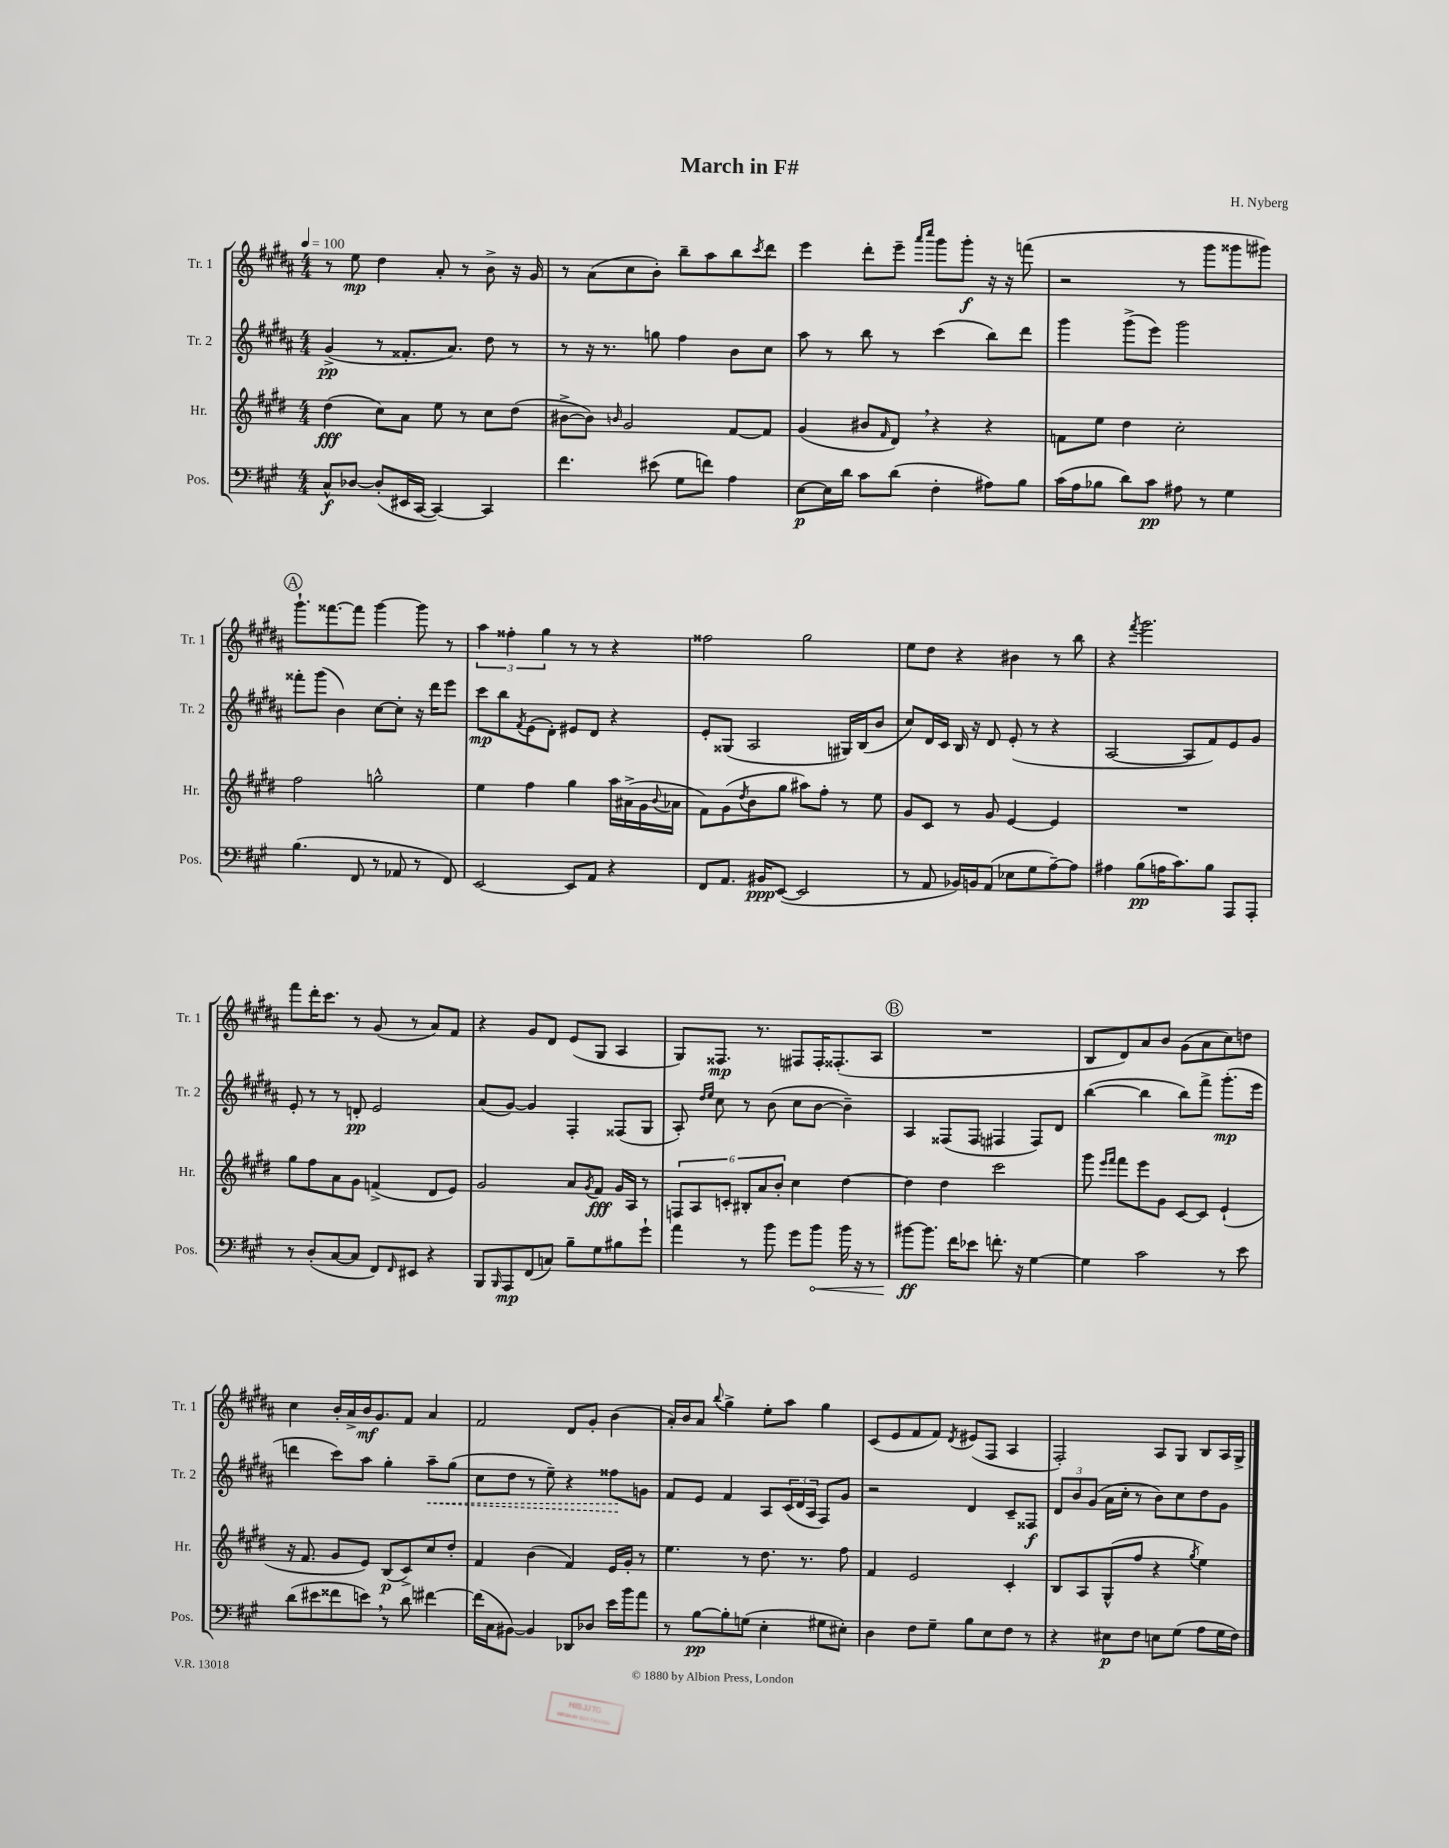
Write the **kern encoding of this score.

**kern	**kern	**kern	**kern
*staff4	*staff3	*staff2	*staff1
*clefF4	*clefG2	*clefG2	*clefG2
*k[f#c#g#]	*k[f#c#g#d#]	*k[f#c#g#d#a#]	*k[f#c#g#d#a#]
*M4/4	*M4/4	*M4/4	*M4/4
*MM100	*MM100	*MM100	*MM100
8C#^^	(4dd#	(4g#^	8r
[8D-	.	.	8ee
(8D-']	8cc#)	8r	4dd#
16EE#	8a	8.f##'	.
[16CC#	.	.	.
4CC#_)	8ee	.	8a#'
.	.	8.a#)	.
.	8r	.	8r
4CC#]	8cc#	8dd#	8b^
.	(8dd#	8r	16r
.	.	.	16g#
=	=	=	=
4.f#	[8b#^	8r	8r
.	8b#])	16r	(8a#
.	.	8.r	.
.	16qqb	.	.
.	2g#	.	8cc#
(8e#	.	8gg	8b')
8G#	.	4ff#	8bb~
8f)	.	.	8aa#
4A	[8f#	8b	8bb
.	.	.	8qccc#
.	8f#]	8cc#	8ddd#
=	=	=	=
[8E	(4g#	8aa#	4eee
16E]	.	8r	.
16d	.	.	.
8c#	8b#	8bb	8ddd#'
.	16qqf#	.	.
(8d	8d#)	8r	8eee~
.	.	.	16qqaaa#
.	.	.	16qqcccc#
4F#'	4r	(4ccc#	8ggg#
.	.	.	8ggg#'
8A#)	4r	8bb)	16r
.	.	.	16r
8B	.	8ddd#	(8fff
=	=	=	=
(16c#	8f	4ggg#	2r
16A	.	.	.
8B-	8ee	.	.
8d)	4dd#	(8ggg#^	.
8c#	.	8eee)	.
8A#	2cc#'	2ggg#	8r
8r	.	.	8ggg#
4G#	.	.	8ggg##
.	.	.	8ggg#)
=	=	=	=
(4.B	2ff#	8fff##'	8.ggg#`
.	.	(8ggg#	.
.	.	.	[8.fff##
.	.	4b)	.
8FF#	.	.	8fff##]
8r	2gg^^	[8cc#	[4ggg#
8AA-	.	8cc#']	.
8r	.	16r	8ggg#]
.	.	16ddd#	.
8FF#)	.	8eee	8r
=	=	=	=
[2EE	4ee	8ccc#	6aa#
.	.	8bb	.
.	.	.	6ff##'
.	.	8qf#	.
.	4ff#	(8e	.
.	.	.	6gg#
.	.	8d#')	.
8EE]	4gg#	8e#	8r
8AA	.	8d#	8r
4r	16aa	4r	4r
.	(16a#^	.	.
.	16g#	.	.
.	8qqb	.	.
.	16a-	.	.
=	=	=	=
8FF#	8f#)	8e'	2ff##
8.AA	(8g#	(8G##	.
.	8qdd#	.	.
.	8b	2A#	.
16BB#	.	.	.
([8EE	8gg#	.	.
2EE]	8aa#)	.	2gg#
.	8ff#'	.	.
.	8r	16G#)	.
.	.	(16B	.
.	8ee	8b	.
=	=	=	=
8r	8g#	8cc#)	8ee
8AA	8c#	16d#	8dd#
.	.	16c#	.
16BB-)	8r	16B	4r
16BB	.	16r	.
(8AA	8g#	8d#	.
8E-	[4e	(8e'	4b#
8G#	.	8r	.
[8A~)	4e]	4r	8r
8A]	.	.	8bb
=	=	=	=
4A#	1r	[2A#	4r
.	.	.	8qfff#
(8B	.	.	2.ggg#
16A	.	.	.
8.c#)	.	.	.
.	.	8A#]	.
8B	.	8f#)	.
8AAA	.	8e	.
8AAA'	.	8g#	.
=	=	=	=
8r	8gg#	8e'	8fff#
(8D'	8ff#	8r	16ddd#'
.	.	.	8.ccc#
[8C#	8a	8r	.
8C#]	8g#	8d'	8r
8FF#)	(4f^	2e	(8g#
16qqFF#	.	.	.
8EE#	.	.	8r
4r	8d#	.	8a#)
.	8e)	.	8f#
=	=	=	=
8BBB	2g#	(8a#	4r
16qqBBB	.	.	.
8AAA	.	[8g#)	.
(8FF#	.	4g#]	8g#
8C)	.	.	8d#
8B~	8a	4F#'	(8e
.	8qg#	.	.
8G#	8f#	.	8G#
8B#	16g#	(8F##	4A#
.	16A	.	.
8g#`	8r	8G#	.
=	=	=	=
4a	12F	8A#')	8G#)
.	12A	.	.
.	.	16qqdd#	.
.	.	16qqee	.
.	.	8cc#	8.F##
.	12c'	.	.
8r	12B#'	8r	.
.	.	.	8.r
.	12a	.	.
8b	.	(8b	.
.	12b'	.	.
8g#	4cc#	8cc#	8F#
8b	.	[8b	16F#'
.	.	.	(8.F##'
16b	[4dd#	4b~])	.
16r	.	.	.
8r	.	.	8A#
=	=	=	=
[8b#	4dd#]	4A#	1r
8.b#]	.	.	.
.	4dd#	(8F##	.
16f#	.	.	.
8e-	.	8F##	.
8.f'	2ccc#	4F#	.
16r	.	.	.
[4G#	.	8F#)	.
.	.	8d#	.
=	=	=	=
4G#]	8ggg#	([4bb	8B
.	16qqeee	.	.
.	16qqfff#	.	.
.	8fff#	.	8d#)
2c#	8eee	4bb]	8a#
.	8g#	.	8b
.	[8c#	8bb)	(8g#
.	8c#]	8fff#^	8a#
8r	(4e`	(8.ggg#'	8cc#)
8e	.	.	8dd
.	.	16eee	.
=	=	=	=
(8d	16r	4ddd	4cc#
.	8.f#	.	.
8e#	.	.	.
8f##	8g#	8ccc#)	16b'
.	.	.	16a#^
8e)	8e)	8aa#	16b
.	.	.	8.g#
8r	(8B	4gg#'	.
8d	8c#^)	.	8f#
[4f#	8cc#	8aa#~	4a#
.	8dd#'	(8gg#	.
=	=	=	=
(16f#]	4f#	8cc#	2f#
16C#	.	.	.
[8BB#)	.	8dd#	.
4BB#]	(4b	8r	.
.	.	8ee~)	.
8DD-	4f#)	4r	8d#
8D-	.	.	8g#'
16e	16e	8ff##	(4b
16b	16g#'	.	.
8a	8r	8g	.
=	=	=	=
8r	4.ee	8f#	16a#')
.	.	.	16b
[8B	.	8e	8a#
.	.	.	8qqbb
8B']	.	4f#	4gg#^
(8G	8r	.	.
4E'	8.dd#	8A#	8ee'
.	.	(24c#	8aa#
.	.	24d#	.
.	8.r	.	.
.	.	24A#	.
8G#	.	8F#)	4gg#
8E#')	8ff#	8g#	.
=	=	=	=
4D	4f#	2r	(8c#
.	.	.	8e
8F#	2e	.	8f#
8G#~	.	.	8f#)
.	.	.	8qd#
8B	.	4d#	(8e#
8E	.	.	8F#
8F#	4c#'	8c#~	4A#
8r	.	8F##	.
=	=	=	=
4r	8B	12d#	2F#')
.	.	12b	.
.	8A	.	.
.	.	(12g#	.
8E#	(8G#^^	16a#	.
.	.	16cc#'	.
8F#	8ff#	8r	.
8E	4r	8b)	8A#
(8G#	.	8cc#	8G#
.	8qgg#	.	.
8A	4ee)	8dd#	8B
16G#	.	8g#	16A#
16F#)	.	.	16G#^
==	==	==	==
*-	*-	*-	*-
